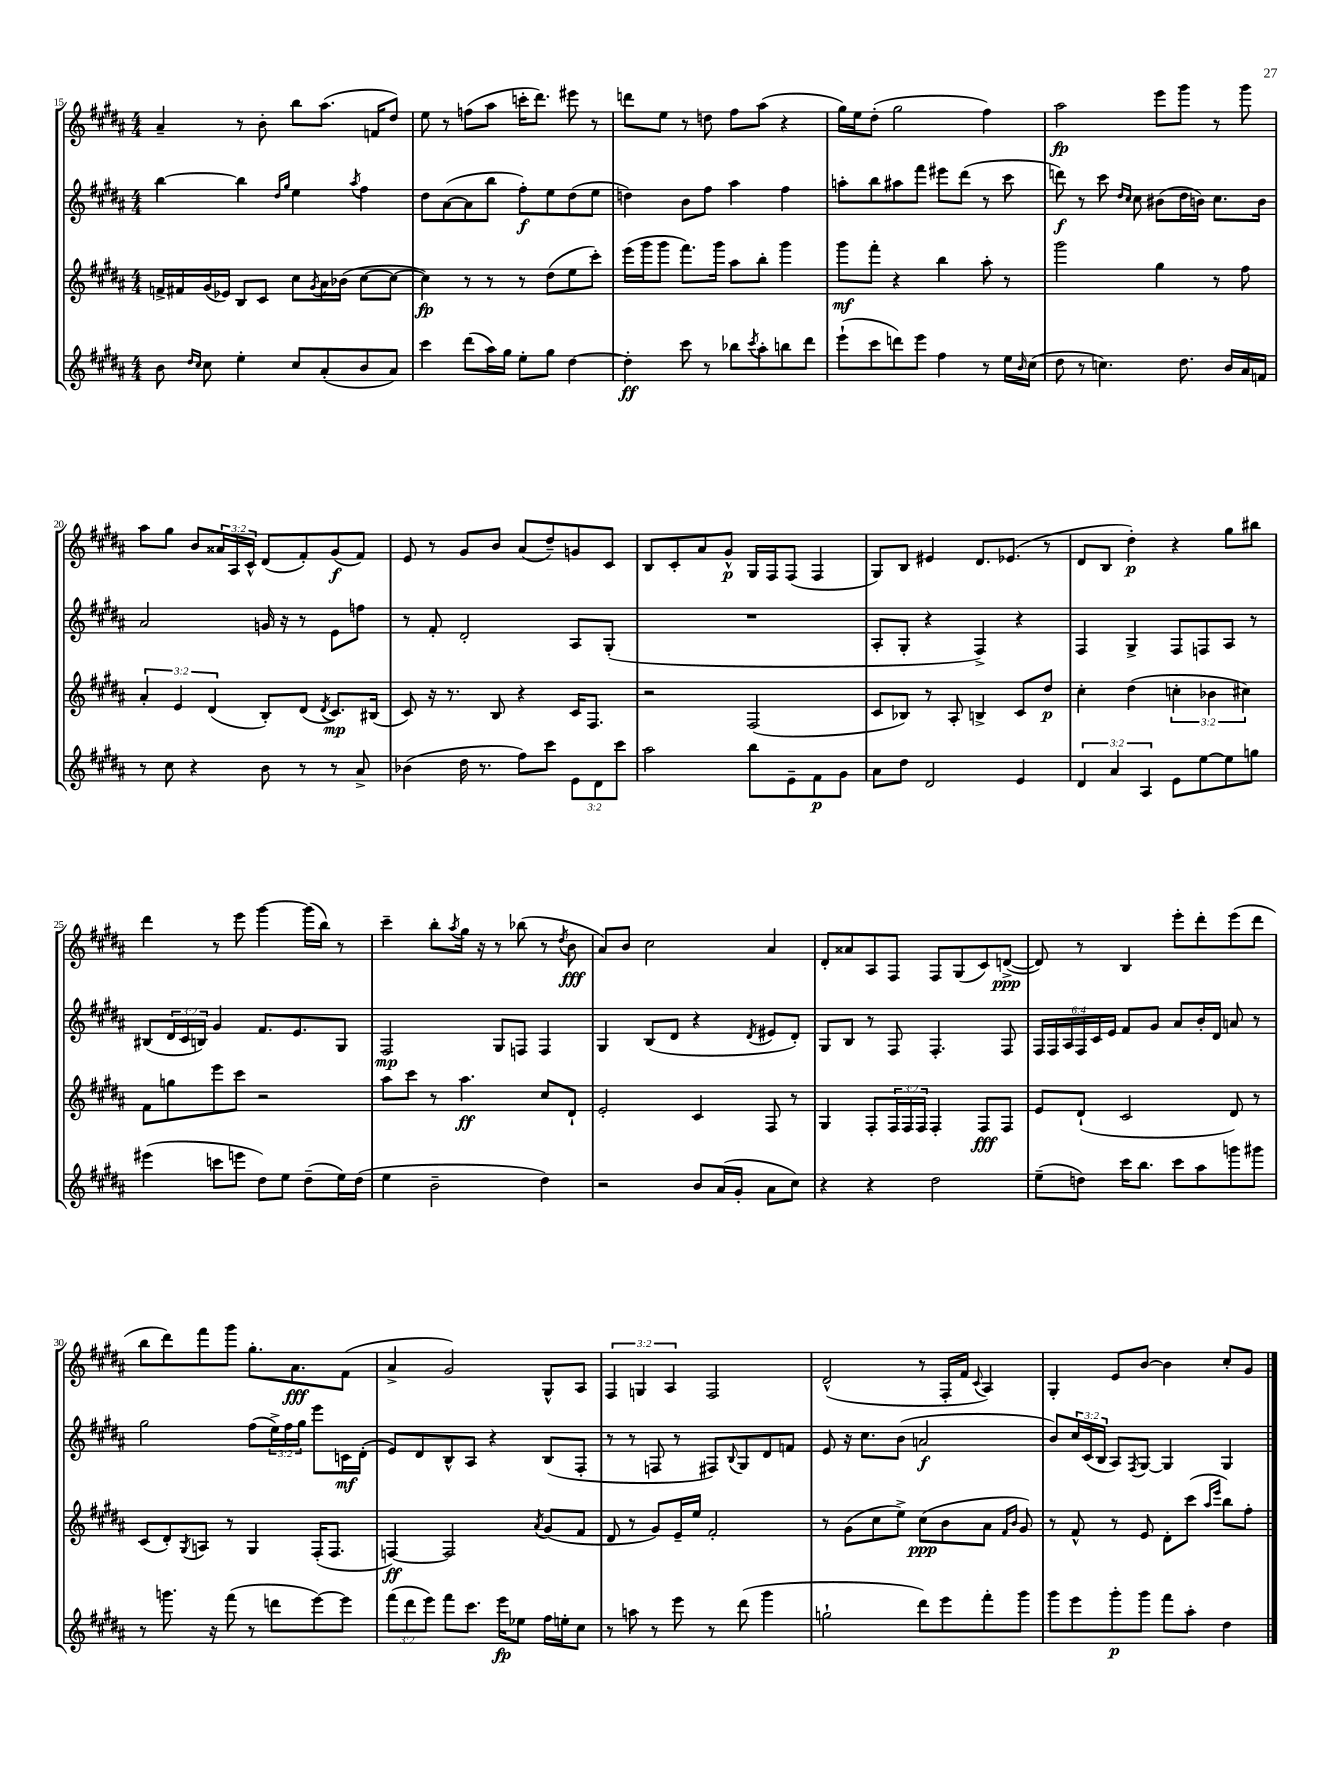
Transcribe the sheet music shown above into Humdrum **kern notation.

**kern	**dynam	**kern	**dynam	**kern	**dynam	**kern	**dynam
*part4	*part4	*part3	*part3	*part2	*part2	*part1	*part1
*staff4	*staff4	*staff3	*staff3	*staff2	*staff2	*staff1	*staff1
*clefG2	*	*clefG2	*	*clefG2	*	*clefG2	*
*k[f#c#g#d#a#]	*	*k[f#c#g#d#a#]	*	*k[f#c#g#d#a#]	*	*k[f#c#g#d#a#]	*
*M4/4	*	*M4/4	*	*M4/4	*	*M4/4	*
=15	=15	=15	=15	=15	=15	=15	=15
8b\	.	16fn^/LL	.	[4bb\	.	4a#~/	.
.	.	16f#X/	.	.	.	.	.
16qqdd#/LL	.	.	.	.	.	.	.
16qqcc#/JJ	.	.	.	.	.	.	.
8cc#\	.	(16g#/	.	.	.	.	.
.	.	16e-X/JJ)	.	.	.	.	.
4ee'\	.	8B/L	.	4bb\]	.	8r	.
.	.	8c#/J	.	.	.	8b'\	.
.	.	.	.	16qqdd#/LL	.	.	.
.	.	.	.	16qqgg#/JJ	.	.	.
8cc#/L	.	8cc#\L	.	4ee\	.	8bb\L	.
.	.	8qg#/	.	.	.	.	.
(8a#'/	.	16a#\L	.	.	.	(8.aa#\J	.
.	.	(16b-X\JJ	.	.	.	.	.
.	.	.	.	8qaa#/	.	.	.
8b/	.	[8cc#\L	.	4ff#\	.	.	.
.	.	.	.	.	.	16fn/KL	.
8a#/J)	.	8cc#\J_	.	.	.	8dd#/J)	.
=16	=16	=16	=16	=16	=16	=16	=16
4ccc#\	.	4cc#\])	fp	8dd#\L	.	8ee\	.
.	.	.	.	([8a#\	.	8r	.
(8ddd#\L	.	8r	.	8a#\]	.	(8ffn\L	.
16aa#\L)	.	8r	.	8bb\J	.	8aa#\J	.
16gg#\JJ	.	.	.	.	.	.	.
8ee'\L	.	8r	.	8ff#'\L)	f	16cccn'\KL	.
.	.	.	.	.	.	8.ddd#\J)	.
8gg#\J	.	(8dd#\L	.	8ee\	.	.	.
[4dd#\	.	8ee\	.	(8dd#\	.	8eee#X\	.
.	.	8ccc#'\J)	.	8ee\J	.	8r	.
=17	=17	=17	=17	=17	=17	=17	=17
4dd#'\]	ff	(16eee\LL	.	4ddn\)	.	8dddn\L	.
.	.	16ggg#\J	.	.	.	.	.
.	.	8ggg#\J	.	.	.	8ee\J	.
8ccc#\	.	8.fff#\L)	.	8b\L	.	8r	.
8r	.	.	.	8ff#\J	.	8ddn\	.
.	.	16ggg#\Jk	.	.	.	.	.
8bb-X\L	.	8aa#\L	.	4aa#\	.	8ff#\L	.
8qccc#/	.	.	.	.	.	.	.
8aa#'\	.	8bb'\J	.	.	.	(8aa#\J	.
8bbn\	.	4ggg#\	.	4ff#\	.	4r	.
8ddd#\J	.	.	.	.	.	.	.
=18	=18	=18	=18	=18	=18	=18	=18
(8eee`\L	.	8ggg#\L	mf	8aan'\L	.	16gg#\LL)	.
.	.	.	.	.	.	16ee\J	.
8ccc#\	.	8fff#'\J	.	8bb\	.	(8dd#'\J	.
8dddn\)	.	4r	.	8aa#X\	.	2gg#\	.
8eee\J	.	.	.	8fff#\J	.	.	.
4ff#\	.	4bb\	.	8eee#X\L	.	.	.
.	.	.	.	(8ddd#\J	.	.	.
8r	.	8aa#'\	.	8r	.	4ff#\)	.
16ee\LL	.	8r	.	8ccc#\	.	.	.
16qqb/	.	.	.	.	.	.	.
(16cc#\JJ	.	.	.	.	.	.	.
=19	=19	=19	=19	=19	=19	=19	=19
8dd#\	.	2ggg#\	.	8dddn\)	f	2aa#\	fp
8r	.	.	.	8r	.	.	.
4.ccn\)	.	.	.	8ccc#\	.	.	.
.	.	.	.	16qqdd#/LL	.	.	.
.	.	.	.	16qqcc#/JJ	.	.	.
.	.	.	.	8cc#\	.	.	.
.	.	4gg#\	.	(8b#X\L	.	8eee\L	.
8.dd#\	.	.	.	16dd#\L	.	8ggg#\J	.
.	.	.	.	16bn\JJ)	.	.	.
.	.	8r	.	8.cc#\L	.	8r	.
16b/LL	.	.	.	.	.	.	.
16a#/	.	8ff#\	.	.	.	8ggg#\	.
16fn/JJ	.	.	.	16b\Jk	.	.	.
!!LO:LB:g=z
=20	=20	=20	=20	=20	=20	=20	=20
8r	.	6a#'/	.	2a#/	.	8aa#\L	.
8cc#\	.	.	.	.	.	8gg#\J	.
.	.	6e/	.	.	.	.	.
4r	.	.	.	.	.	8b/L	.
.	.	(6d#/	.	.	.	.	.
.	.	.	.	.	.	24a##X/L	.
.	.	.	.	.	.	24A#/	.
.	.	.	.	.	.	24c#^^/JJ	.
8b\	.	8B'/L)	.	16gn/	.	(8d#/L	.
.	.	.	.	16r	.	.	.
8r	.	(8d#/J	.	8r	.	8f#'/)	.
.	.	8qd#/	.	.	.	.	.
8r	.	8.c#/L)	mp	8e\L	.	(8g#/	f
8a#^/	.	.	.	8ffn\J	.	8f#/J)	.
.	.	(16B#X/Jk	.	.	.	.	.
=21	=21	=21	=21	=21	=21	=21	=21
(4b-X\	.	8c#/)	.	8r	.	8e/	.
.	.	16r	.	8f#'/	.	8r	.
.	.	8.r	.	.	.	.	.
16dd#\	.	.	.	2d#'/	.	8g#/L	.
8.r	.	.	.	.	.	.	.
.	.	8B/	.	.	.	8b/J	.
8ff#\L)	.	4r	.	.	.	(8a#/L	.
8ccc#\J	.	.	.	.	.	8dd#~/)	.
12e\L	.	16c#/KL	.	8A#/L	.	8gn/	.
.	.	8.F#/J	.	.	.	.	.
12d#\	.	.	.	.	.	.	.
.	.	.	.	(8G#'/J	.	8c#/J	.
12ccc#\J	.	.	.	.	.	.	.
=22	=22	=22	=22	=22	=22	=22	=22
2aa#\	.	2r	.	1r	.	8B/L	.
.	.	.	.	.	.	8c#'/	.
.	.	.	.	.	.	8a#/	.
.	.	.	.	.	.	8g#^^/J	p
8bb\L	.	(2F#/	.	.	.	16G#/LL	.
.	.	.	.	.	.	16F#/J	.
8e~\	.	.	.	.	.	(8F#/J	.
8f#\	p	.	.	.	.	4F#/	.
8g#\J	.	.	.	.	.	.	.
=23	=23	=23	=23	=23	=23	=23	=23
8a#\L	.	8c#/L	.	8A#'/L	.	8G#/L)	.
8dd#\J	.	8B-X/J)	.	8G#'/J	.	8B/J	.
2d#/	.	8r	.	4r	.	4e#X/	.
.	.	8A#'/	.	.	.	.	.
.	.	4Bn^/	.	4F#^/)	.	8.d#/L	.
.	.	.	.	.	.	(8.e-X/J	.
4e/	.	8c#/L	.	4r	.	.	.
.	.	8dd#/J	p	.	.	8r	.
=24	=24	=24	=24	=24	=24	=24	=24
6d#/	.	4cc#'\	.	4F#/	.	8d#/L	.
.	.	.	.	.	.	8B/J	.
6a#/	.	.	.	.	.	.	.
.	.	(4dd#\	.	4G#^/	.	4dd#'\)	p
6A#/	.	.	.	.	.	.	.
8e\L	.	6ccn'\	.	8F#/L	.	4r	.
[8ee\	.	.	.	8Fn/	.	.	.
.	.	6b-X\	.	.	.	.	.
8ee\]	.	.	.	8A#/J	.	8gg#\L	.
.	.	6cc#X\)	.	.	.	.	.
8ggn\J	.	.	.	8r	.	8bb#X\J	.
!!LO:LB:g=z
=25	=25	=25	=25	=25	=25	=25	=25
(4eee#X\	.	8f#\L	.	(8B#X/L	.	4ddd#\	.
.	.	8ggn\	.	24d#/L	.	.	.
.	.	.	.	24c#/	.	.	.
.	.	.	.	24Bn/JJ)	.	.	.
8cccn\L	.	8eee\	.	4g#/	.	8r	.
8eeen\J	.	8ccc#\J	.	.	.	8eee\	.
8dd#\L)	.	2r	.	8.f#/L	.	[4ggg#\	.
8ee\J	.	.	.	.	.	.	.
.	.	.	.	8.e/	.	.	.
(8dd#~\L	.	.	.	.	.	(16ggg#\LL]	.
.	.	.	.	.	.	16bb\JJ)	.
16ee\L)	.	.	.	8G#/J	.	8r	.
(16dd#\JJ	.	.	.	.	.	.	.
=26	=26	=26	=26	=26	=26	=26	=26
4ee\	.	8aa#\L	.	2F#/	mp	4ccc#~\	.
.	.	8ccc#\J	.	.	.	.	.
2b~\	.	8r	.	.	.	8bb'\L	.
.	.	.	.	.	.	8qaa#/	.
.	.	4.aa#\	ff	.	.	16gg#\Jk	.
.	.	.	.	.	.	16r	.
.	.	.	.	8G#/L	.	8r	.
.	.	.	.	8Fn/J	.	(8bb-X\	.
4dd#\)	.	8cc#/L	.	4F/	.	8r	.
.	.	.	.	.	.	8qdd#/	.
.	.	8d#`/J	.	.	.	8b\	fff
=27	=27	=27	=27	=27	=27	=27	=27
2r	.	2e'/	.	4G#/	.	8a#/L)	.
.	.	.	.	.	.	8b/J	.
.	.	.	.	(8B/L	.	2cc#\	.
.	.	.	.	8d#/J	.	.	.
8b/L	.	4c#/	.	4r	.	.	.
(16a#/L	.	.	.	.	.	.	.
16g#'/JJ	.	.	.	.	.	.	.
.	.	.	.	8qd#/	.	.	.
8a#\L	.	8F#/	.	8e#X/L	.	4a#/	.
8cc#\J)	.	8r	.	8d#'/J)	.	.	.
=28	=28	=28	=28	=28	=28	=28	=28
4r	.	4G#/	.	8G#/L	.	8d#'/L	.
.	.	.	.	8B/J	.	8a##X/	.
4r	.	8F#'/L	.	8r	.	8A#/	.
.	.	24F#/L	.	8F#/	.	8F#/J	.
.	.	24F#/	.	.	.	.	.
.	.	24F#/JJ	.	.	.	.	.
2dd#\	.	4F#'/	.	4.F#'/	.	8F#/L	.
.	.	.	.	.	.	(8G#/	.
.	.	8F#/L	fff	.	.	8c#/)	.
.	.	8F#/J	.	8F#/	.	([8dn^/J	ppp
=29	=29	=29	=29	=29	=29	=29	=29
(8ee~\L	.	8e/L	.	24F#/LL	.	8d/])	.
.	.	.	.	24F#/	.	.	.
.	.	.	.	24A#/	.	.	.
8ddn\J)	.	(8d#`/J	.	24F#/	.	8r	.
.	.	.	.	24c#/	.	.	.
.	.	.	.	24e/JJ	.	.	.
16ccc#\KL	.	2c#/	.	8f#/L	.	4B/	.
8.bb\J	.	.	.	.	.	.	.
.	.	.	.	8g#/J	.	.	.
8ccc#\L	.	.	.	8a#/L	.	8eee'\L	.
8aa#\	.	.	.	16b'/L	.	8ddd#'\	.
.	.	.	.	16d#/JJ	.	.	.
8gggn\	.	8d#/)	.	8an/	.	(8eee\	.
8ggg#X\J	.	8r	.	8r	.	8ddd#\J	.
!!LO:LB:g=z
=30	=30	=30	=30	=30	=30	=30	=30
8r	.	(8c#/L	.	2gg#\	.	8bb\L	.
8.gggn\	.	8d#'/)	.	.	.	8ddd#\)	.
.	.	8qG#/	.	.	.	.	.
.	.	8An/J	.	.	.	8fff#\	.
16r	.	.	.	.	.	.	.
(8fff#\	.	8r	.	.	.	8ggg#\J	.
8r	.	4G#/	.	(8ff#\L	.	8.gg#'\L	.
8dddn\L	.	.	.	24ee^\L)	.	.	.
.	.	.	.	24ff#\	.	.	.
.	.	.	.	.	.	8.a#\	fff
.	.	.	.	24gg#\JJ	.	.	.
[8eee\)	.	(16F#'/KL	.	8eee\L	.	.	.
.	.	8.F#/J	.	.	.	.	.
8eee\J]	.	.	.	16cn\L	mf	(8f#\J	.
.	.	.	.	(16d#'\JJ	.	.	.
=31	=31	=31	=31	=31	=31	=31	=31
(12fff#\L	.	[4Fn/)	ff	8e/L)	.	4a#^/	.
12ddd#\	.	.	.	.	.	.	.
.	.	.	.	8d#/	.	.	.
12eee\J)	.	.	.	.	.	.	.
8fff#\L	.	2F/]	.	8B^^/	.	2g#/)	.
8.ccc#\J	.	.	.	8A#/J	.	.	.
.	.	.	.	4r	.	.	.
16eee\KL	fp	.	.	.	.	.	.
8ee-X\J	.	.	.	.	.	.	.
.	.	8qa#/	.	.	.	.	.
16ff#\LL	.	(8g#/L	.	(8B/L	.	8G#^^/L	.
16een'\J	.	.	.	.	.	.	.
8cc#\J	.	8f#/J	.	8F#'/J	.	8A#/J	.
=32	=32	=32	=32	=32	=32	=32	=32
8r	.	8d#/	.	8r	.	6F#/	.
8aan\	.	8r	.	8r	.	.	.
.	.	.	.	.	.	6Gn/	.
8r	.	8g#/L)	.	8Fn/	.	.	.
.	.	.	.	.	.	6A#/	.
8eee\	.	16e~/L	.	8r	.	.	.
.	.	16ee/JJ	.	.	.	.	.
8r	.	2f#'/	.	8F#X/L)	.	2F#/	.
.	.	.	.	8qqB/	.	.	.
(8ddd#\	.	.	.	8G#/	.	.	.
4ggg#\	.	.	.	8d#/	.	.	.
.	.	.	.	8fn/J	.	.	.
=33	=33	=33	=33	=33	=33	=33	=33
2ggn`\	.	8r	.	8e/	.	(2d#^^/	.
.	.	(8g#\L	.	16r	.	.	.
.	.	.	.	8.cc#\L	.	.	.
.	.	8cc#\	.	.	.	.	.
.	.	8ee^\J)	.	(8b\J	.	.	.
8ddd#\L)	.	(8cc#\L	ppp	2an/	f	8r	.
8eee\	.	8b\	.	.	.	16F#'/LL	.
.	.	.	.	.	.	16f#/JJ	.
.	.	.	.	.	.	8qqc#/	.
8fff#'\	.	8a#\J	.	.	.	4A#/)	.
.	.	16qqf#/LL	.	.	.	.	.
.	.	16qqb/JJ	.	.	.	.	.
8ggg#\J	.	8g#/)	.	.	.	.	.
=34	=34	=34	=34	=34	=34	=34	=34
8ggg#\L	.	8r	.	8b/L)	.	4G#'/	.
8eee\	.	8f#^^/	.	24cc#/L	.	.	.
.	.	.	.	(24c#/	.	.	.
.	.	.	.	24B/JJ	.	.	.
8ggg#'\	p	8r	.	8A#/L)	.	8e/L	.
.	.	.	.	8qF#/	.	.	.
8ggg#\J	.	8e/	.	[8G#/J	.	[8b/J	.
8fff#\L	.	8d#'\L	.	4G#/]	.	4b\]	.
8aa#'\J	.	(8ccc#\J	.	.	.	.	.
.	.	16qqaa#/LL	.	.	.	.	.
.	.	16qqeee/JJ	.	.	.	.	.
4dd#\	.	8bb\L)	.	4G#/	.	8cc#'/L	.
.	.	8ff#'\J	.	.	.	8g#/J	.
==	==	==	==	==	==	==	==
*-	*-	*-	*-	*-	*-	*-	*-
